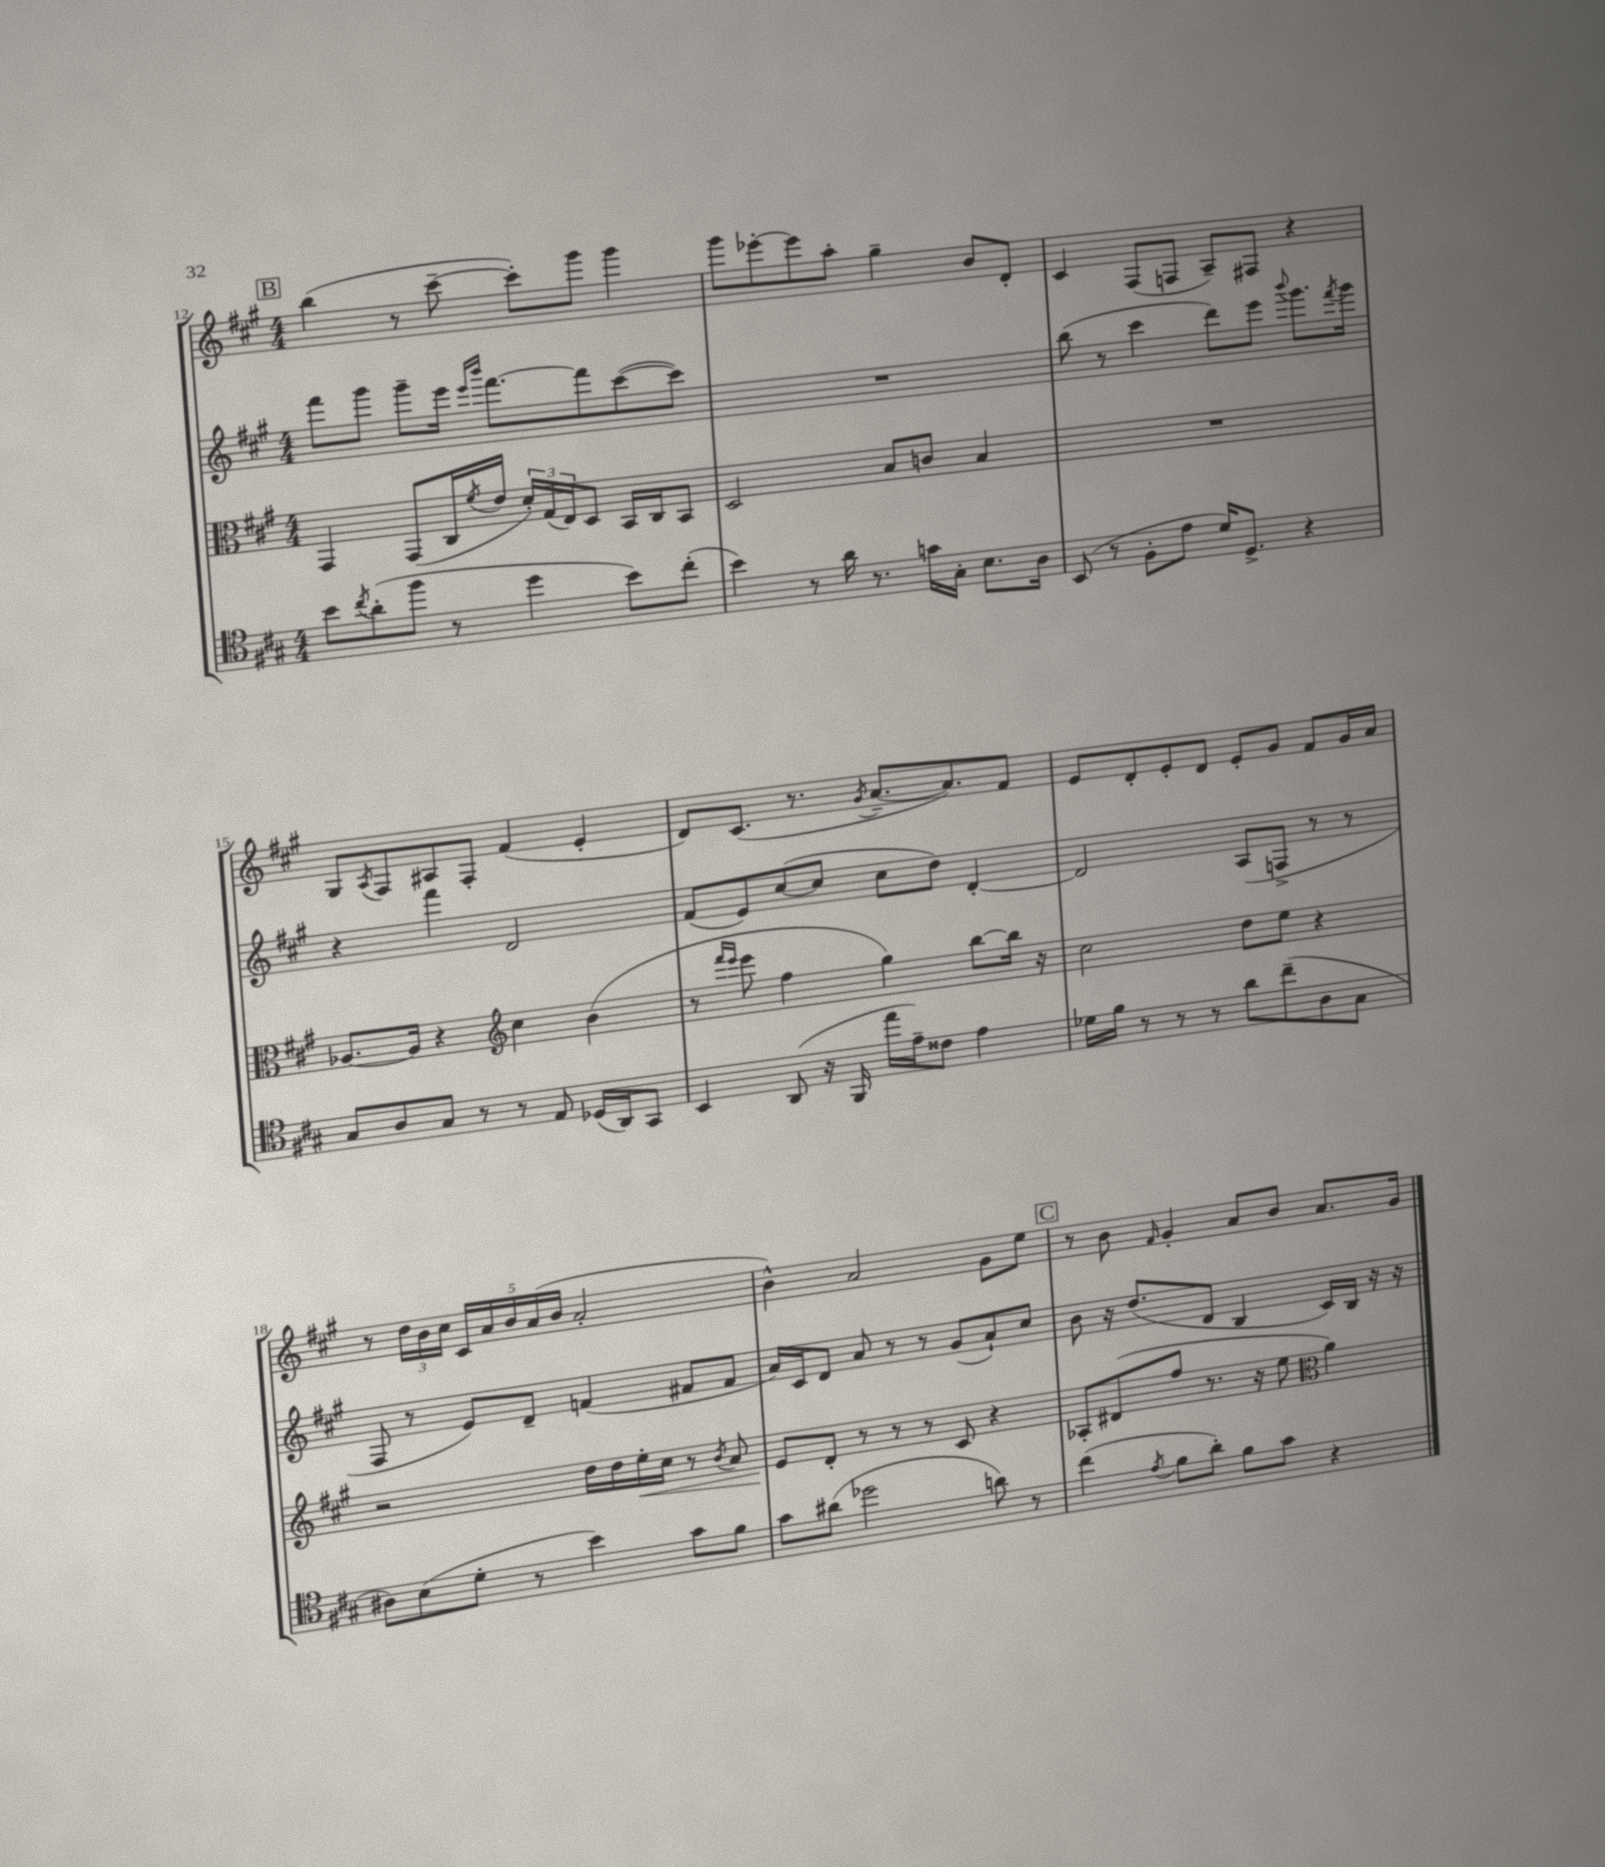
<<
\new StaffGroup <<
\new Staff = "s0" {
    \clef treble \key a \major \numericTimeSignature \time 4/4
    \mark \markup { \box "B" } b''4( r8 cis'''8~-- cis'''8-.) gis'''8 gis'''4 |
    gis'''8 ees'''8~-. ees'''8 a''8-. gis''4-- b'8 d'8-. |
    cis'4 fis8( f8 a8--) fis8 r4 |
    gis8 \acciaccatura { a8 } fis8 ais8 fis8-. fis'4( e'4-. |
    d'8) cis'8.( r8. \acciaccatura { gis'8 } a'8.~-- a'8.) fis'8 |
    e'8 d'8-. e'8-. d'8 e'8-. gis'8 fis'8 gis'16 a'16 |
    r8 \tuplet 3/2 { d''16 b'16 cis''16 } \tuplet 5/4 { cis'16 a'16 b'16 a'16( b'16 } a'2-. |
    b'4-^) a'2 gis'8 e''8 |
    \mark \markup { \box "C" } r8 b'8 \grace { fis'16 } gis'4-. a'8 b'8 a'8. gis'16 \bar "|." |
}
\new Staff = "s1" {
    \clef treble \key a \major \numericTimeSignature \time 4/4
    \mark \markup { \box "B" } fis'''8 gis'''8 gis'''8-- e'''16 \grace { e'''16 b'''16 } fis'''8.~ fis'''8 cis'''8~( cis'''8) |
    R1 |
    b''8( r8 cis'''4 d'''8) e'''8 \appoggiatura { b'''8 } gis'''8. \acciaccatura { fis'''8 } gis'''16 |
    r4 fis'''4 d'2 |
    fis'8( e'8) cis''8~( cis''8 cis''8 d''8) d'4~-. |
    d'2 a8( f8-> r8 r8 |
    fis8 r8 e'8) d'8-- f'4( fis'8 fis'8 |
    a'16) cis'16 d'8 a'8 r8 r8 gis'8( a'8-!) cis''8 |
    \mark \markup { \box "C" } b'8 r16 d''8.( d'8 b4 cis'16) b16 r16 r16 \bar "|." |
}
\new Staff = "s2" {
    \clef alto \key a \major \numericTimeSignature \time 4/4
    \mark \markup { \box "B" } gis,4 gis,8( cis16 \acciaccatura { fis'8 } e'16 \tuplet 3/2 { d'16-.) gis16( e16) } d8 b,16 cis16 b,8 |
    d2 b8 c'8 b4 |
    R1 |
    aes8.~ aes16 r4 \clef treble cis''4 b'4( |
    r8 \grace { fis'''16 e'''16 } e'''8 fis''4 gis''4) b''8~ b''16 r16 |
    cis''2 d''8 e''8 r4 |
    r2 d''16 d''16 e''16-.\< cis''16 r8 \acciaccatura { b'8 } a'8 |
    e'8\! d'8-. r8 r8 r8 cis'8 r4 |
    \mark \markup { \box "C" } aes8-. dis'8( fis''8 r8. r16 e''8 \clef alto a'4) \bar "|." |
}
\new Staff = "s3" {
    \clef tenor \key a \major \numericTimeSignature \time 4/4
    \mark \markup { \box "B" } b'8 \acciaccatura { cis''8 } a'8-.( fis''8 r8 d''4 b'8) cis''8-.( |
    b'4) r8 a'16 r8. g'16 gis16-. b8. a16 |
    b,8( r8 fis8-. e'8 d'16) d8.-> r4 |
    gis8 a8 gis8 r8 r8 e8 des16( a,16) gis,8 |
    b,4 a,8( r16 fis,16 e''16 e'16--) cisis'8 e'4 |
    des'16 fis'16 r8 r8 r8 a'8 cis''8--( a8 gis8 |
    ais8) b8( d'8-. r8 b'4) gis'8 fis'8 |
    gis'8 ais'8( des''2 a'8) r8 |
    \mark \markup { \box "C" } cis''4( \acciaccatura { e'8 } fis'8 a'8-.) fis'8 gis'8 r4 \bar "|." |
}
>>
>>
\layout { \context { \Score currentBarNumber = #12 } }
